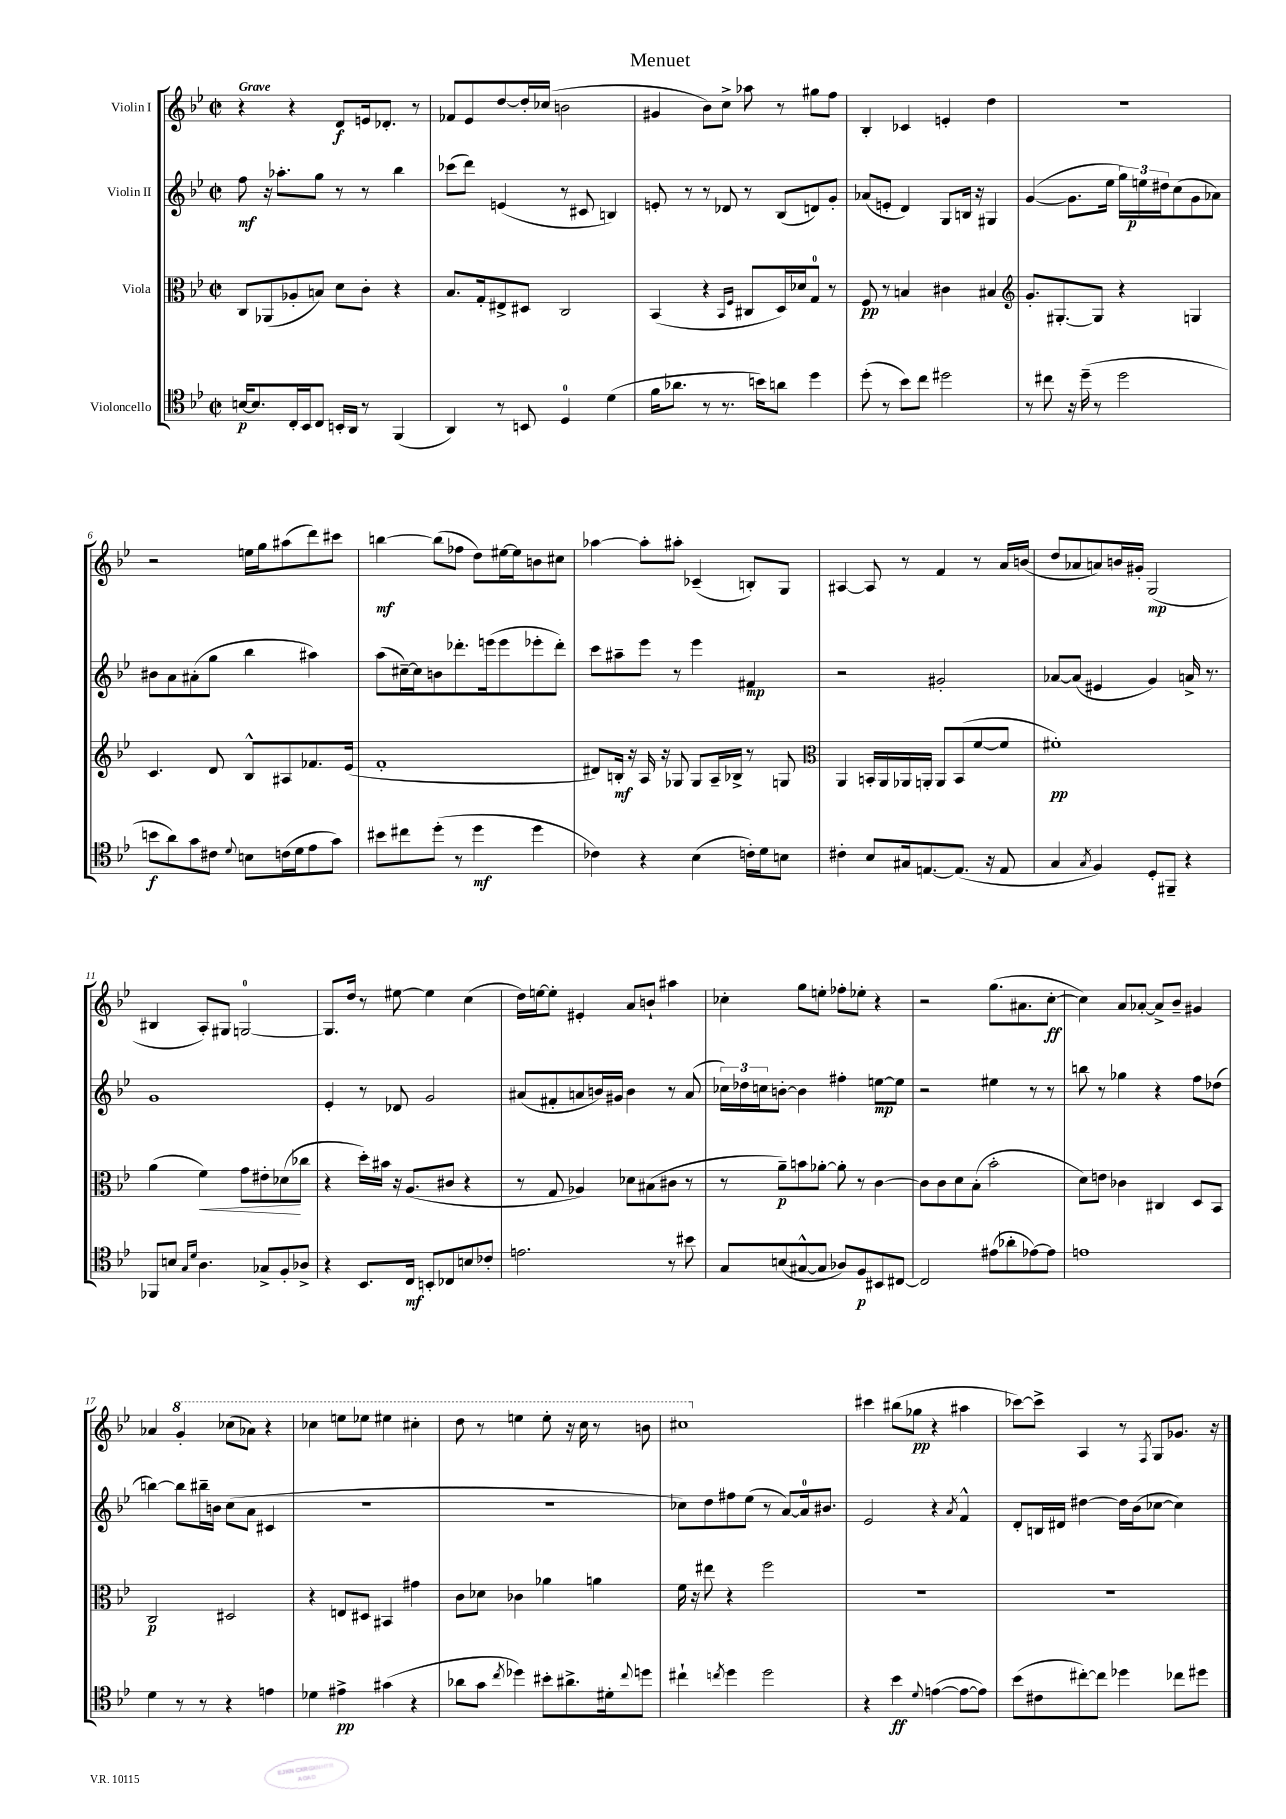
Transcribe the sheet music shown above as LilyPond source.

\header { title = "Menuet" }
<<
\new StaffGroup <<
\new Staff = "s0" \with { instrumentName = "Violin I" } {
    \clef treble \key bes \major \defaultTimeSignature \time 2/2 \tempo "Grave"
    r4 r4 d'8\f e'16 des'8.-. r8 |
    fes'8 ees'8 d''8~ d''16-. ces''16( b'2 |
    gis'4 bes'8) c''8-> aes''8 r8 gis''8 f''8 |
    bes4-. ces'4 e'4-. d''4 |
    r1 |
    r2 e''16 g''16 ais''8( d'''8) cis'''8 |
    b''4~\mf b''8( fes''8 d''8) eis''16~ eis''16 b'8 cis''8 |
    aes''4~ aes''8-. ais''8-. ces'4--( b8-.) g8 |
    ais4~ ais8 r8 f'4 r8 a'16 b'16( |
    d''8 aes'8 a'8) b'16 gis'16-. g2\mp( |
    bis4 a8-.) gis8 g2-0~ |
    g8. d''16 r8 eis''8~ eis''4 c''4( |
    d''16) e''16~ e''8-. eis'4-. a'8 b'8-! ais''4 |
    ces''4-. g''8 e''8-. fes''8-. ees''8-. r4 |
    r2 g''8.( ais'8. c''8~-.\ff |
    c''4) a'8 aes'8~-. aes'8-> bes'8-- gis'4 |
    aes'4 \ottava #1 g''4-. ces'''8( aes''8) r4 |
    ces'''4 e'''8 ees'''8 eis'''4 cis'''4-. |
    d'''8 r8 e'''4 e'''8-. r16 c'''16 r8 b''8 |
    cis'''1 \ottava #0 |
    cis'''4 bis''8( ges''8\pp r4 ais''4 |
    ces'''8~) ces'''8-> a4 r8 \acciaccatura { f8 } g8 ges'8. r16 \bar "|." |
}
\new Staff = "s1" \with { instrumentName = "Violin II" } {
    \clef treble \key bes \major \defaultTimeSignature \time 2/2
    f''8\mf r16 aes''8.-. g''8 r8 r8 bes''4 |
    ces'''8( d'''8) e'4( r8 cis'8 b4) |
    e'8-. r8 r8 des'8 r8 bes8( d'8) g'8-. |
    aes'8( e'8-. d'4) g8 b16 r16 gis4 |
    g'4~( g'8. ees''16 \tuplet 3/2 { g''16) e''16\p dis''16 } c''8( g'8 aes'8) |
    bis'8 a'8 ais'8-.( g''8 bes''4 ais''4) |
    a''8( cis''16~--) cis''16 b'8 des'''8.-. e'''16( e'''8 ees'''8-. des'''8-.) |
    c'''8 ais''8-- ees'''8 r8 ees'''4 fis'4\mp |
    r2 gis'2-. |
    aes'8~ aes'8( eis'4 g'4) a'16-> r8. |
    g'1 |
    ees'4-. r8 des'8 g'2 |
    ais'8( fis'8-. a'8 b'16) gis'16 b'4 r8 a'8( |
    \tuplet 3/2 { ces''16) des''16 c''16 } b'8~-. b'4 fis''4-. e''8~\mp e''8 |
    r2 eis''4 r8 r8 |
    b''8 r8 ges''4 r4 f''8 des''8( |
    b''4~) b''8 bis''16-- b'16 c''8( a'8 cis'4 |
    R1 |
    R1 |
    ces''8) d''8 fis''8 ees''8( r8 a'8~) a'16-0 bis'8. |
    ees'2 r4 \acciaccatura { a'8 } f'4-^ |
    d'8-. b16 dis'16 dis''4~ dis''16 bes'16( ces''8~ ces''4) \bar "|." |
}
\new Staff = "s2" \with { instrumentName = "Viola" } {
    \clef alto \key bes \major \defaultTimeSignature \time 2/2
    c8 aes,8( aes8-. b8) d'8 c'8-. r4 |
    bes8. g16-. eis8-> dis8 c2 |
    bes,4( r4 \grace { bes,16 f16 } cis8 d16) des'16 g8-0 r8 |
    f8\pp r8 b4 cis'4 bis4 |
    \clef treble g'8.-. gis8.~-. gis8 r4 g4 |
    c'4. d'8 bes8-^ ais8 fes'8. ees'16( |
    f'1-. |
    dis'8) b16-.\mf r16 a16 r16 ges8 ges8 a16-- bes16-> r8 g8 |
    \clef alto a,4 b,16-. a,16 aes,16 a,16-. a,8 b,8( f'8~ f'8 |
    fis'1-.\pp) |
    a'4( f'4\<) g'8 eis'8-. des'8\!( ces''8 |
    r4 d''16-.) bis'16 r16 a8.( cis'8 r4 |
    r8 g8 aes4) des'8 bis8( cis'8 r8 |
    r8 a'8--\p) b'8 aes'8~-. aes'8-. r8 c'4~ |
    c'8 c'8 d'8 bes8-.( bes'2-. |
    d'8) e'8 ces'4 cis4 d8 bes,8 |
    c2\p dis2 |
    r4 e8 dis8 bis,4 gis'4 |
    c'8 des'8 ces'4 aes'4 a'4 |
    f'16 r16 eis''8 r4 f''2 |
    R1 |
    R1 \bar "|." |
}
\new Staff = "s3" \with { instrumentName = "Violoncello" } {
    \clef tenor \key bes \major \defaultTimeSignature \time 2/2
    b16~\p b8. c16-. bes,16 c8 b,16-. a,16 r8 f,4( |
    a,4) r8 b,8 d4-0 d'4( |
    f'16 aes'8. r8 r8. b'16) a'8 d''4 |
    d''8-.( r8 bes'8) c''8 dis''2 |
    r8 cis''8 r16 d''16--( r8 d''2 |
    b'8\f a'8) g'8 cis'8 \appoggiatura { d'8 } b8 c'16( d'16 ees'8 g'8) |
    bis'8 cis''8 d''8-.( r8 d''4\mf d''4 |
    ces'4) r4 bes4( c'16-.) d'16 b8 |
    cis'4-. bes8 gis16 e8.~ e8.( r16 e8 |
    g4 \acciaccatura { g8 } f4) d8-. fis,8-- r4 |
    fes,8 b8 \grace { g16 d'16 } a4. ges8-> f8-. aes8-> |
    r4 bes,8. c16\mf b,8-. ces8 b8 ces'8-. |
    e'2. r8 bis'8 |
    g8 b8( gis8~-^ gis8 aes8) f8\p bis,8 cis8~ |
    cis2 eis'8( aes'8-. ees'8~) ees'8 |
    e'1 |
    d'4 r8 r8 r4 e'4 |
    des'4 eis'4->\pp gis'4( r4 |
    aes'8 g'8 \acciaccatura { c''8 } des''4) bis'8-. ais'8.-> dis'16-. \appoggiatura { c''8 } d''8 |
    cis''4-! \acciaccatura { c''8 } d''4 d''2 |
    r4 bes'4\ff \appoggiatura { d'8 } e'4~( e'8~ e'8) |
    bes'8( cis'8 cis''8~-.) cis''8 des''4 ces''8 dis''8 \bar "|." |
}
>>
>>
